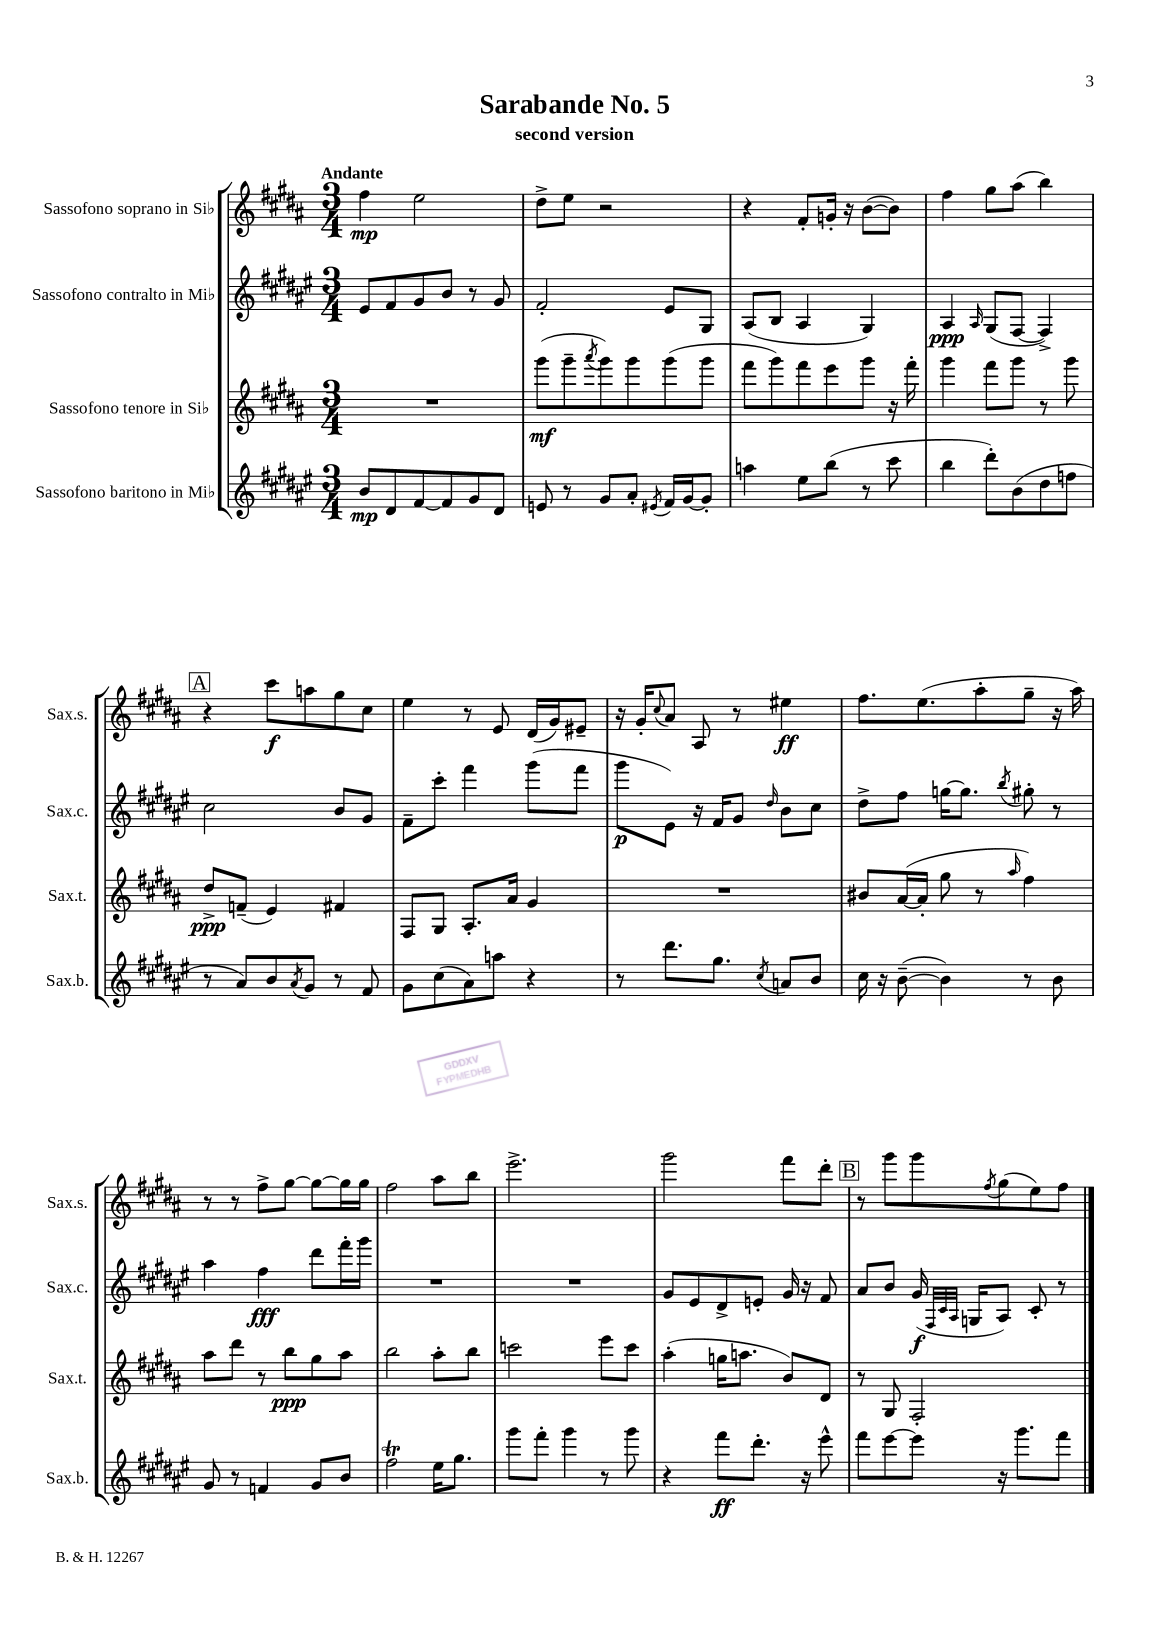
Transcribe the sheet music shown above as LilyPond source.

\header { title = "Sarabande No. 5" subtitle = "second version" }
<<
\new StaffGroup <<
\new Staff = "s0" \with { instrumentName = "Sassofono soprano in Sib" shortInstrumentName = "Sax.s." } {
    \clef treble \key b \major \numericTimeSignature \time 3/4 \tempo "Andante"
    fis''4\mp e''2 |
    dis''8-> e''8 r2 |
    r4 fis'8-. g'16-. r16 b'8~( b'8) |
    fis''4 gis''8 ais''8( b''4) |
    \mark \markup { \box "A" } r4 cis'''8\f a''8 gis''8 cis''8 |
    e''4 r8 e'8 dis'16( gis'16) eis'8-- |
    r16 gis'16-. \appoggiatura { cis''8 } ais'8 ais8 r8 eis''4\ff |
    fis''8. e''8.( ais''8-. gis''8-- r16 ais''16) |
    r8 r8 fis''8-> gis''8~ gis''8~ gis''16 gis''16 |
    fis''2 ais''8 b''8 |
    e'''2.-> |
    gis'''2 fis'''8 dis'''8-. |
    \mark \markup { \box "B" } r8 gis'''8 gis'''8 \acciaccatura { fis''8 } gis''8( e''8) fis''8 \bar "|." |
}
\new Staff = "s1" \with { instrumentName = "Sassofono contralto in Mib" shortInstrumentName = "Sax.c." } {
    \clef treble \key fis \major \numericTimeSignature \time 3/4
    eis'8 fis'8 gis'8 b'8 r8 gis'8 |
    fis'2-. eis'8 gis8 |
    ais8( b8 ais4 gis4) |
    ais4\ppp \grace { ais16 } gis8( fis8~ fis4->) |
    \mark \markup { \box "A" } cis''2 b'8 gis'8 |
    fis'8-- cis'''8-. fis'''4 gis'''8( fis'''8 |
    gis'''8\p eis'8) r16 fis'16 gis'8 \grace { dis''16 } b'8 cis''8 |
    dis''8-> fis''8 g''16~ g''8. \acciaccatura { b''8 } gis''8-. r8 |
    ais''4 fis''4\fff dis'''8 fis'''16-. gis'''16 |
    R2. |
    R2. |
    gis'8 eis'8 dis'8-> e'8-. gis'16 r16 fis'8 |
    \mark \markup { \box "B" } ais'8 b'8 gis'16\f( \grace { fis32 cis'32 ais32 } g16 ais8) cis'8-. r8 \bar "|." |
}
\new Staff = "s2" \with { instrumentName = "Sassofono tenore in Sib" shortInstrumentName = "Sax.t." } {
    \clef treble \key b \major \numericTimeSignature \time 3/4
    R2. |
    gis'''8\mf( gis'''8-- \acciaccatura { ais'''8 } gis'''8) gis'''8 gis'''8( gis'''8 |
    fis'''8 gis'''8) fis'''8 e'''8 gis'''8 r16 fis'''16-. |
    gis'''4 fis'''8 gis'''8 r8 gis'''8 |
    \mark \markup { \box "A" } dis''8->\ppp f'8--( e'4) fis'4 |
    fis8 gis8 ais8.-. ais'16 gis'4 |
    R2. |
    bis'8 ais'16~( ais'16-. gis''8 r8 \grace { ais''16 } fis''4) |
    ais''8 dis'''8 r8 b''8\ppp gis''8 ais''8 |
    b''2 ais''8-. b''8 |
    c'''2 e'''8 c'''8 |
    ais''4-.( g''16 a''8. b'8) dis'8 |
    \mark \markup { \box "B" } r8 gis8 fis2-. \bar "|." |
}
\new Staff = "s3" \with { instrumentName = "Sassofono baritono in Mib" shortInstrumentName = "Sax.b." } {
    \clef treble \key fis \major \numericTimeSignature \time 3/4
    b'8\mp dis'8 fis'8~ fis'8 gis'8 dis'8 |
    e'8 r8 gis'8 ais'8-. \acciaccatura { eis'8 } fis'16 gis'16~ gis'8-. |
    a''4 eis''8 b''8( r8 cis'''8 |
    b''4 dis'''8-.) b'8( dis''8 f''8 |
    \mark \markup { \box "A" } r8 ais'8) b'8 \acciaccatura { ais'8 } gis'8 r8 fis'8 |
    gis'8 cis''8( ais'8) a''8 r4 |
    r8 dis'''8. gis''8. \acciaccatura { cis''8 } a'8 b'8 |
    cis''16 r16 b'8~--( b'4) r8 b'8 |
    gis'8 r8 f'4 gis'8 b'8 |
    fis''2\trill eis''16 gis''8. |
    gis'''8 fis'''8-. gis'''4 r8 gis'''8 |
    r4 fis'''8\ff dis'''8.-. r16 eis'''8-^ |
    \mark \markup { \box "B" } fis'''8 eis'''8~ eis'''8 r16 gis'''8. fis'''8 \bar "|." |
}
>>
>>
\layout { \context { \Score \remove "Bar_number_engraver" } }
